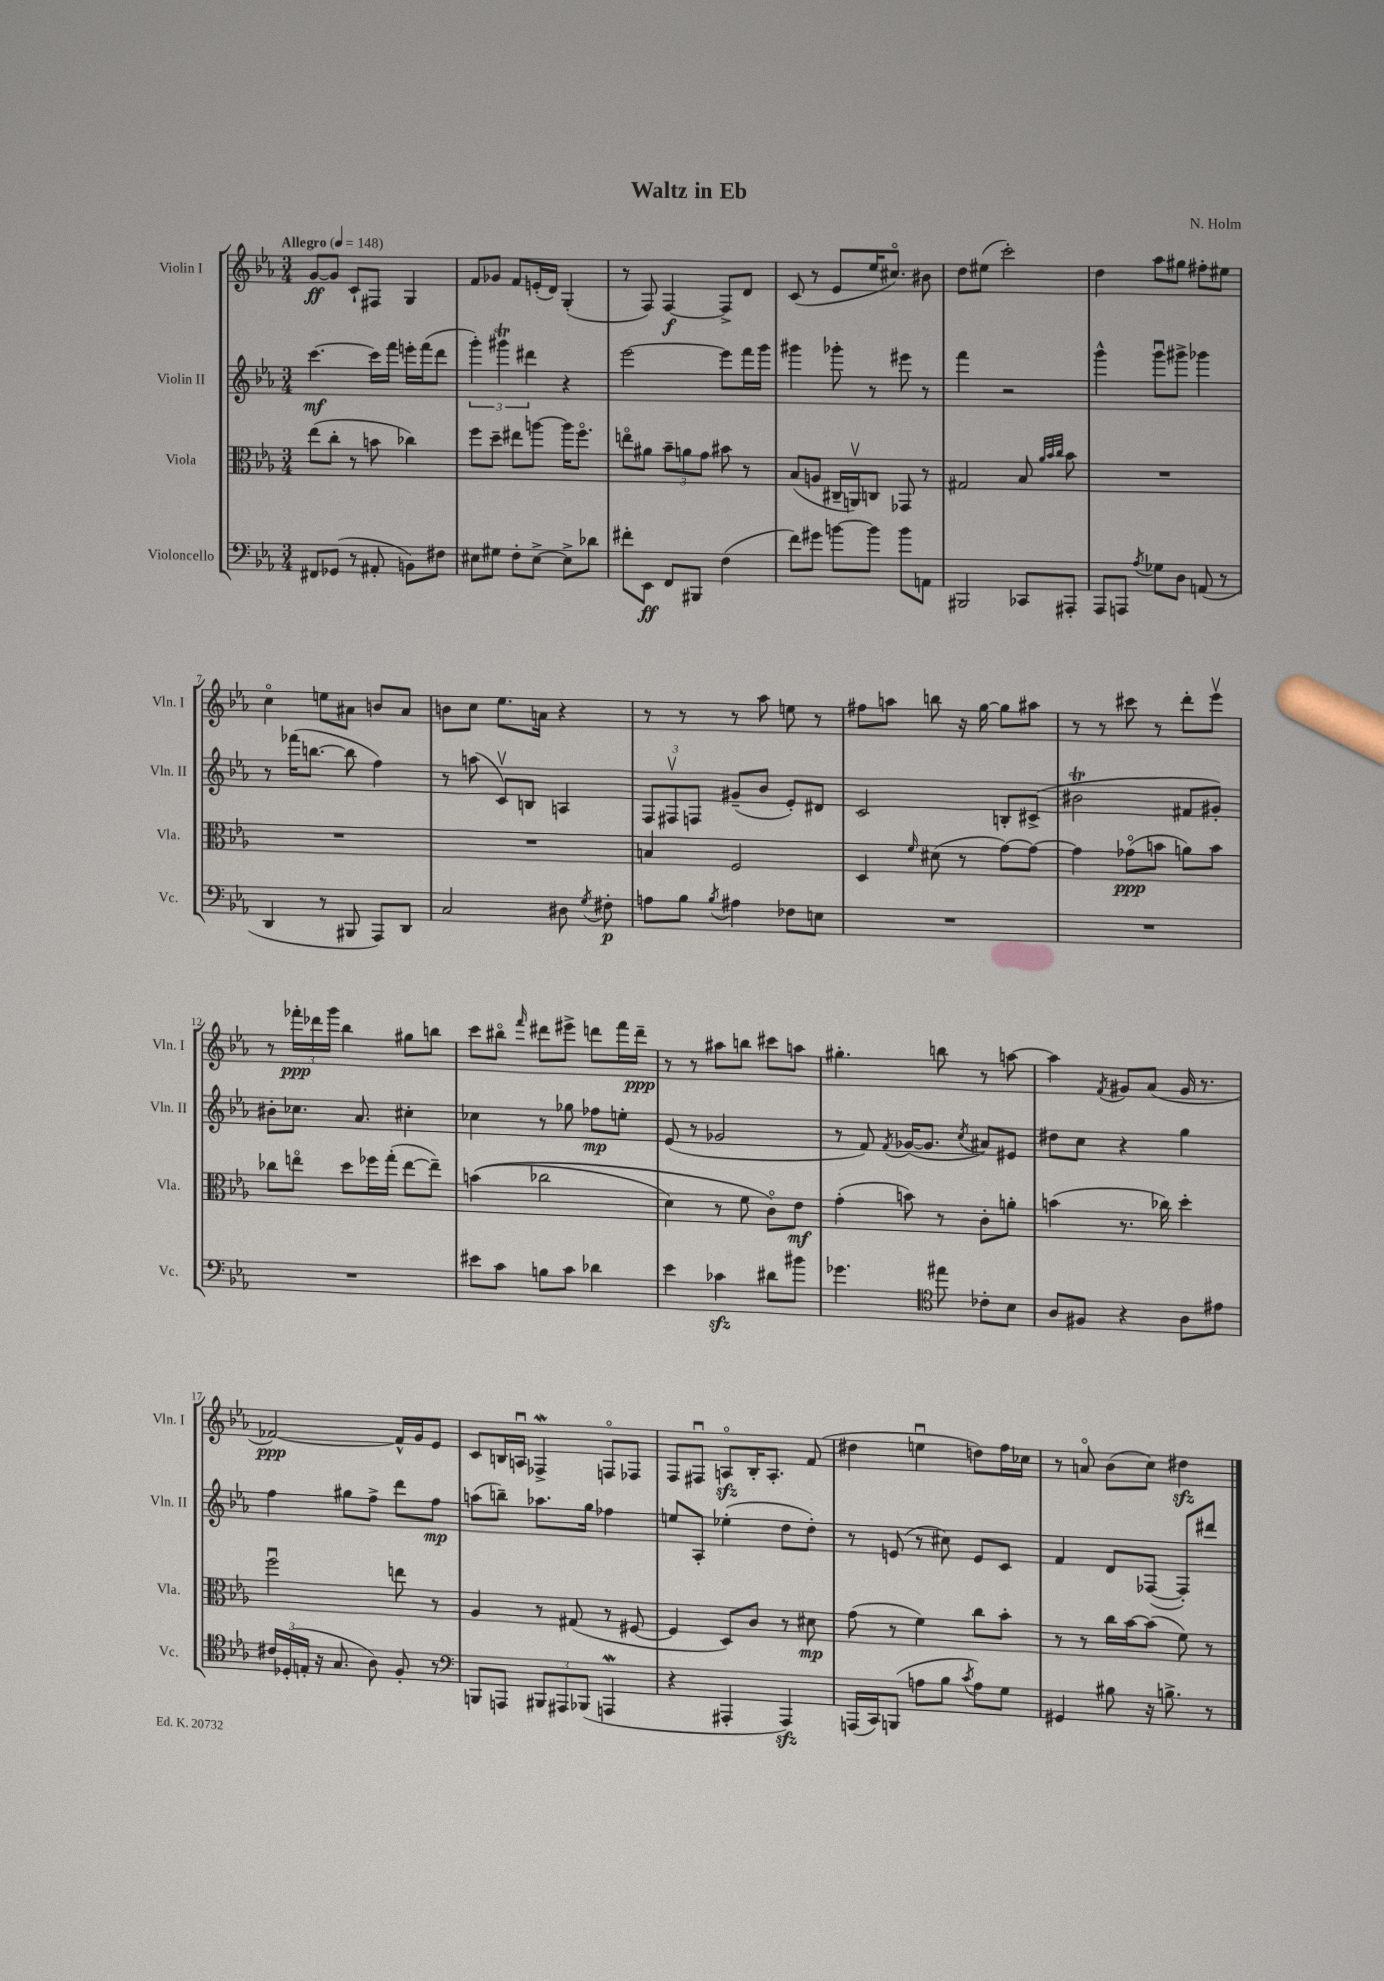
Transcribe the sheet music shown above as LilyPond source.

\header { title = "Waltz in Eb" composer = "N. Holm" }
<<
\new StaffGroup <<
\new Staff = "s0" \with { instrumentName = "Violin I" shortInstrumentName = "Vln. I" } {
    \clef treble \key ees \major \numericTimeSignature \time 3/4 \tempo "Allegro" 4 = 148
    \autoBeamOff g'8[~\ff g'8] c'8[-! fis8] g4 |
    f'8[ ges'8] f'8[ e'16-.( d'16]) g4-.( |
    r8 f8) f4~\f f8[-> d'8] |
    c'8( r8 ees'8[ ees''16 cis''8.]\flageolet) bis'8 |
    d''8[ eis''8]( c'''2-.) |
    d''4 aes''8[ gis''8] fis''8[-. eis''8] |
    c''4\flageolet e''8[ ais'8] b'8[ ais'8] |
    b'8[ c''8] ees''8.[ a'16] r4 |
    r8 r8 r8 aes''8 e''8 r8 |
    fis''8[ a''8] b''8 r16 g''16~ g''8[ ais''8] |
    r8 r8 cis'''8 r8 d'''8[-. ees'''8]\upbow |
    r8 \tuplet 3/2 { fes'''16[-.\ppp des'''16 g'''16] } bes''4 gis''8[ b''8] |
    c'''8[ bis''8]\flageolet \grace { f'''16 } dis'''8[ eis'''8]-> d'''8[ f'''16 d'''16]--\ppp |
    r8 r8 ais''8[ b''8] cis'''8[ a''8] |
    gis''4.-. b''8 r8 a''8~ |
    a''4 \acciaccatura { f'8 } gis'8[ aes'8]( gis'16 r8. |
    fes'2~\ppp) fes'16[-^ g'16 ees'8] |
    c'8[ b16 a16]\downbow fes4->\mordent f8[\flageolet fes8] |
    f8[ fis8]\downbow a8[\flageolet\sfz bes16-. a8.]-. f'8( |
    dis''4 e''4\downbow d''8[) f''16 ces''16] |
    r8 a'8\flageolet bes'8[( c''8]) dis''4\sfz \bar "|." |
}
\new Staff = "s1" \with { instrumentName = "Violin II" shortInstrumentName = "Vln. II" } {
    \clef treble \key ees \major \numericTimeSignature \time 3/4
    \autoBeamOff c'''4.~\mf c'''16[ f'''16] e'''16[-. f'''16( d'''8] |
    \tuplet 3/2 { g'''4-.) gis'''4\trill dis'''4 } r4 |
    ees'''2~ ees'''8[ f'''16 g'''16] |
    gis'''4 ges'''8-. r8 eis'''8 r8 |
    f'''4 r2 |
    g'''4-^ g'''8[\downbow gis'''8]-> ges'''4 |
    r8 fes'''16[( b''8.]~ b''8 f''4) |
    r8 a''8( c'8[\upbow) b8] a4 |
    \tuplet 3/2 { f8[ fis8\upbow f8] } gis'8[--( bes'8] ees'8[-.) dis'8] |
    c'2 b8[-. cis'8]->( |
    bis'2\trill fis'8[ gis'8]-.) |
    bis'8[-. ces''8.] aes'8. cis''4-. |
    ces''4 r8 ges''8 fes''8[\mp e''8]-. |
    ees'8( r8 ges'2 |
    r8 f'8) \acciaccatura { f'8 } ges'16[~( ges'8.] \acciaccatura { c''8 } ais'8[) eis'8] |
    dis''8[ c''8] r4 g''4 |
    f''4 gis''8[ f''8]-> d'''8[ f''8]\mp |
    a''8[( b''8]--) aes''8.[ g''16] fes''4 |
    e''8[ aes8]-. ees''4-.( d''8[ d''8]-.) |
    r8 e'8( r8 cis''8) e'8[ c'8] |
    f'4 d'8[ fes8]~( fes8[-.) dis'''8] \bar "|." |
}
\new Staff = "s2" \with { instrumentName = "Viola" shortInstrumentName = "Vla." } {
    \clef alto \key ees \major \numericTimeSignature \time 3/4
    \autoBeamOff ees''8[( c''8]-. r8 b'8 ces''4) |
    f''8[ d''8]-- eis''8[ a''8]~ a''16[ f''8.]\flageolet |
    e''8[\flageolet ais'8] \tuplet 3/2 { bes'8[-- a'8 g'8] } bis'8 r8 |
    bes8[( a8] cis16[-- a,16\upbow) c8] ges,8 r8 |
    gis2 bes8 \grace { aes'32[ bes'32 c''32] } bes'8 |
    R2. |
    R2. |
    R2. |
    b4 f2 |
    d4 \grace { f'16 } dis'8( r8 g'8[~) g'8]~ |
    g'4 ges'8[\flageolet\ppp( b'8] a'8[) b'8] |
    ces''8[ e''8]\flageolet d''8[ fes''16 g''16]-.( e''8[~ e''8]--) |
    b'4(\( ces''2 |
    d'4) r8 f'8 c'8[\flageolet\) ees'8]\mf |
    g'4-.( b'8) r8 c'8[-. a'8]-. |
    b'4( r8. ces''16) d''4-. |
    f''2\downbow e''8 r8 |
    aes4 r8 gis8( r8 fis8~ |
    fis4 d8[) c'8] r8 dis'8\mp |
    g'8( r8 f'4) c''8[ bes'8]-. |
    r8 r8 c''16[ bes'16~ bes'8]( f'8) r8 \bar "|." |
}
\new Staff = "s3" \with { instrumentName = "Violoncello" shortInstrumentName = "Vc." } {
    \clef bass \key ees \major \numericTimeSignature \time 3/4
    \autoBeamOff fis,8[ ges,8]( r8 ais,8-. b,8[) fis8] |
    eis8[ gis8] f8[-. eis8]~-> eis8[-> des'8] |
    fis'8[-. ees,8]\ff f,8[ bis,,8] f4( |
    f'8[) gis'8] b'8[~ b'8] b'8[ a,8] |
    bis,,2 ces,8[ ais,,8]-. |
    aes,,8[ a,,8] \acciaccatura { aes8 } ges8[ d8] a,8( r8 |
    d,4 r8 bis,,8 aes,,8[) d,8] |
    c2 dis8 \acciaccatura { g8 } fis8-.\p |
    a8[ bes8] \acciaccatura { bes8 } ais4 fes8[ e8] |
    R2. |
    R2. |
    R2. |
    eis'8[ c'8] b8[ c'8] des'4 |
    ees'4 ces'4\sfz dis'8[ bis'8] |
    ges'4. \clef tenor eis''8 ces'8[-. bes8] |
    aes8[ fis8] r4 aes8[ eis'8] |
    \tuplet 3/2 { cis'16[ des16-.( e16]-. } r16 g8. aes8) f8-. r8 |
    \clef bass b,,8[ a,,8] \tuplet 3/2 { bis,,8[ ais,,8 bes,,8]( } a,,4\mordent |
    r4 ais,,4-. ais,,4\sfz) |
    a,,16[( c,16) b,,8]( a8[ bes8] \acciaccatura { c'8 } a8[) g8] |
    gis,4 bis8 r16 b8.-> r8 \bar "|." |
}
>>
>>
